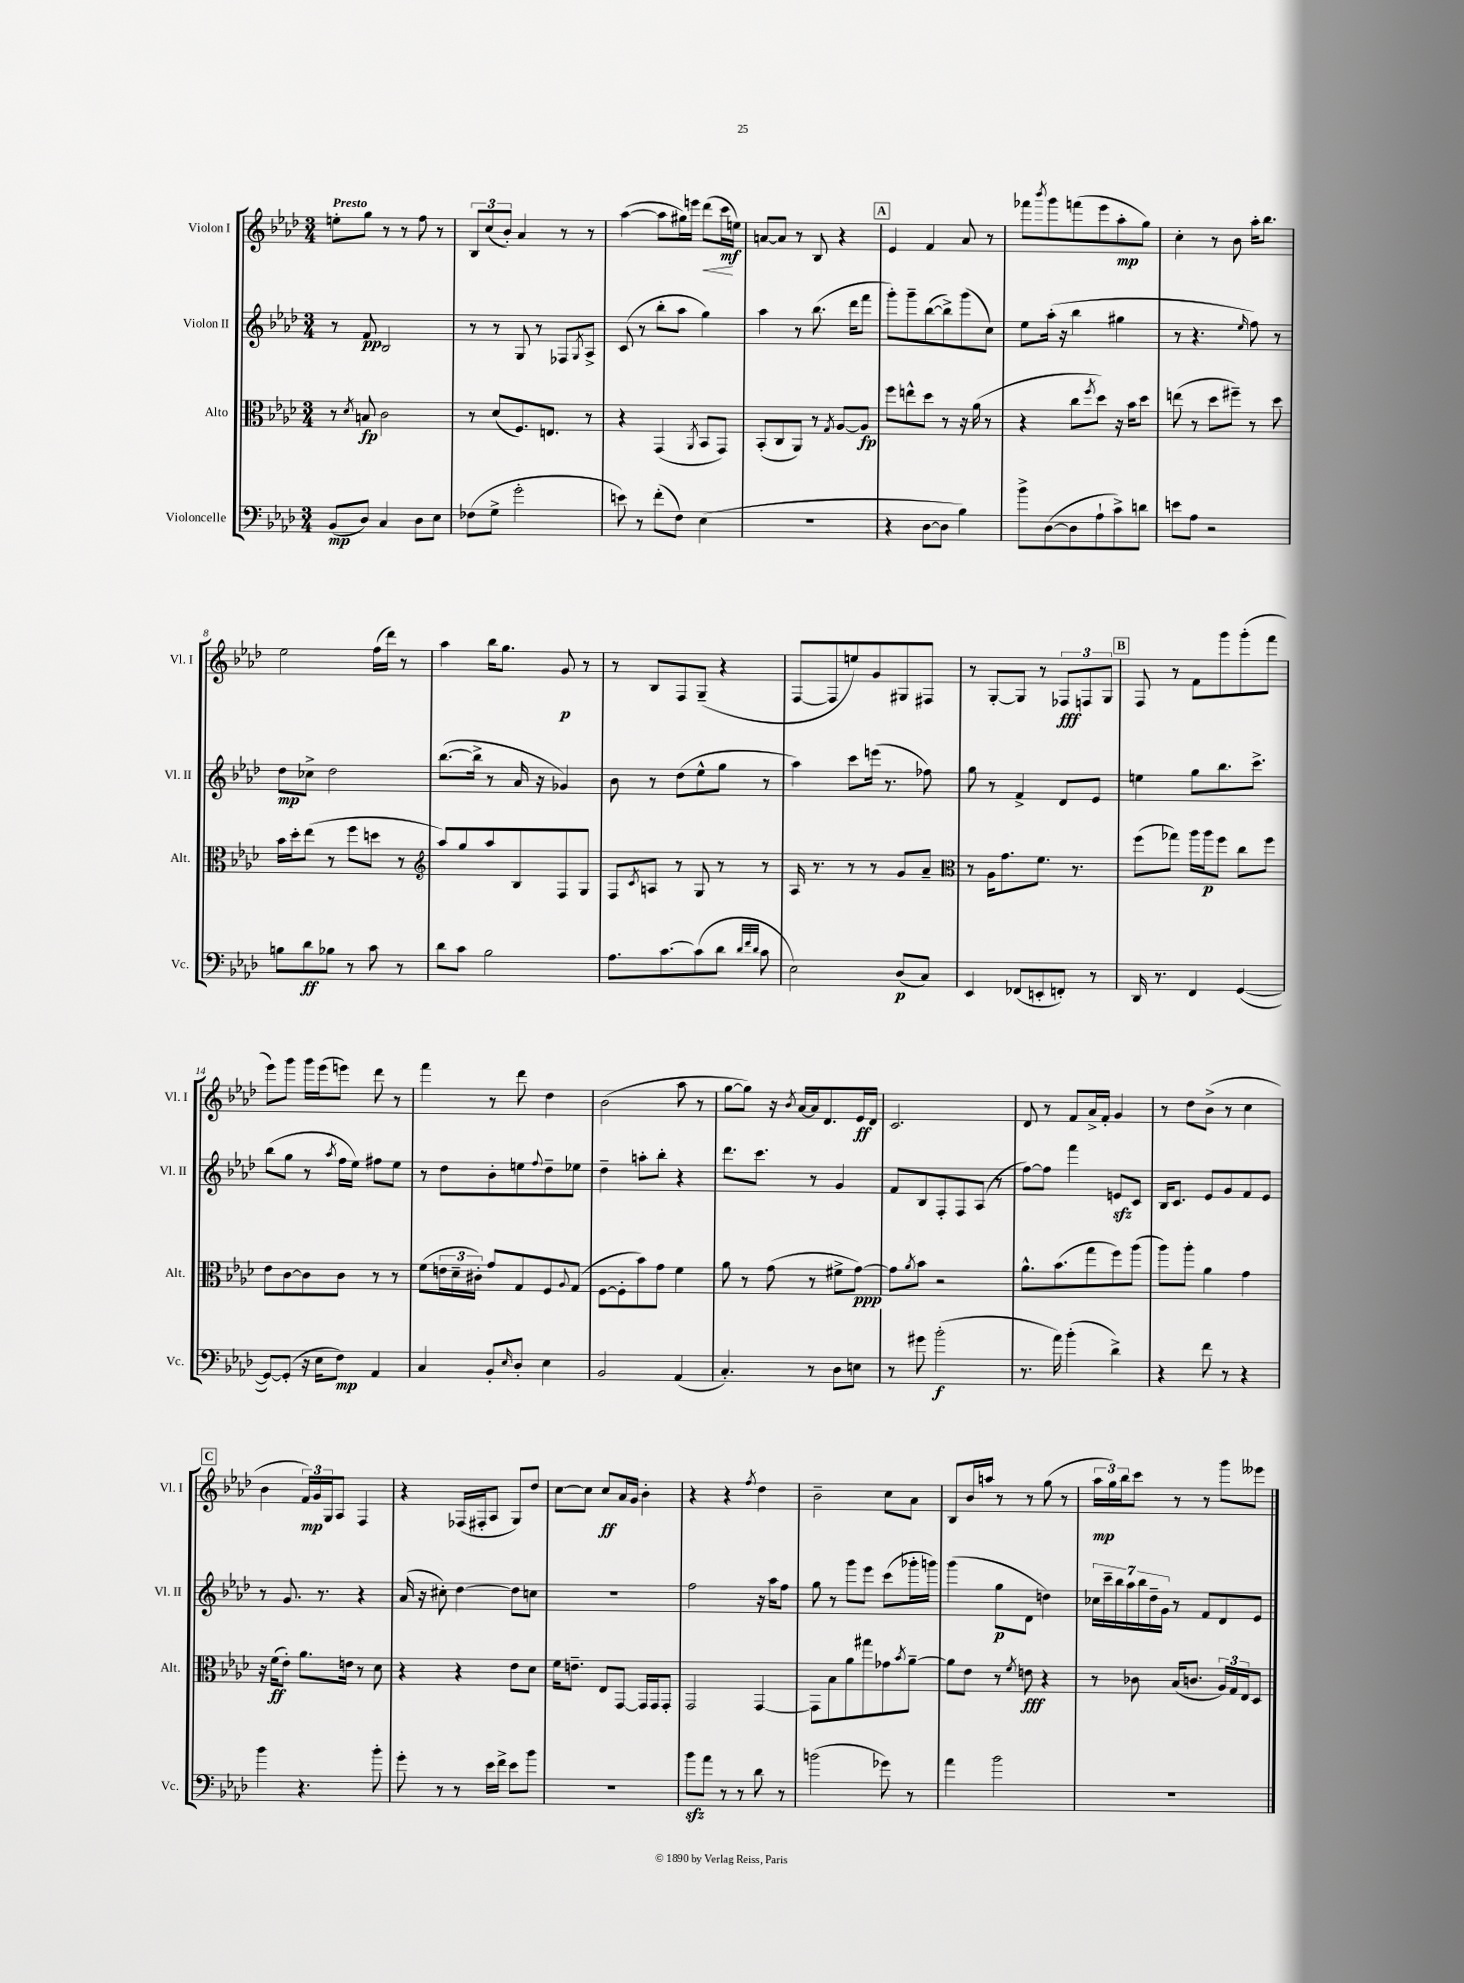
<<
\new StaffGroup <<
\new Staff = "s0" \with { instrumentName = "Violon I" shortInstrumentName = "Vl. I" } {
    \clef treble \key aes \major \numericTimeSignature \time 3/4 \tempo "Presto"
    e''8-. g''8 r8 r8 f''8 r8 |
    \tuplet 3/2 { bes8 c''8( bes'8-.) } aes'4 r8 r8 |
    aes''4~( aes''8 gis''16) e'''16 des'''8\<( c'''16\mf\! e''16) |
    a'8~ a'8 r8 bes8 r4 |
    \mark \markup { \box "A" } ees'4 f'4 aes'8 r8 |
    fes'''8 \acciaccatura { bes'''8 } g'''8 f'''8( ees'''8 aes''8-.\mp g''8) |
    c''4-. r8 bes'8 aes''16-. bes''8. |
    ees''2 f''16( des'''16) r8 |
    aes''4 bes''16 g''8. g'8\p r8 |
    r8 bes8 f8 g8--( r4 |
    f8~ f8 e''8) g'8 gis8 fis8 |
    r8 g8~-. g8 r8 \tuplet 3/2 { fes8\fff f8 g8 } |
    \mark \markup { \box "B" } f8 r8 f'8 g'''8 g'''8-.( f'''8 |
    ees'''8) g'''8 g'''16 ees'''16( e'''8) des'''8 r8 |
    f'''4 r8 des'''8 des''4 |
    bes'2( aes''8 r8 |
    g''8~ g''8) r16 \acciaccatura { bes'8 } aes'16~ aes'16 des'8. ees'16\ff des'16 |
    c'2. |
    des'8 r8 f'8 aes'16-> f'16-. g'4 |
    r8 des''8 bes'8->( r8 c''4 |
    \mark \markup { \box "C" } bes'4 \tuplet 3/2 { f'16\mp) g'16 g16 } aes8 f4 |
    r4 fes16( fis16-. aes8 g8) des''8 |
    c''8~ c''8 c''8\ff aes'16 g'16 bes'4-. |
    r4 r4 \acciaccatura { f''8 } des''4 |
    bes'2-- c''8 aes'8 |
    bes8 bes'16 a''16 r8 r8 g''8( r8 |
    \tuplet 3/2 { aes''16\mp g''16) bes''16 } c'''8 r8 r8 g'''8 eeses'''8 \bar "|." |
}
\new Staff = "s1" \with { instrumentName = "Violon II" shortInstrumentName = "Vl. II" } {
    \clef treble \key aes \major \numericTimeSignature \time 3/4
    r8 f'8\pp bes2 |
    r8 r8 g8 r8 fes8 \acciaccatura { g8 } aes8-> |
    c'8( r8 bes''8-. aes''8 g''4) |
    aes''4 r8 bes''8.( des'''16 f'''8 |
    \mark \markup { \box "A" } g'''8-.) g'''8-- bes''8~( bes''8->) g'''8( c''8) |
    ees''8 aes''16-.( r16 bes''4 gis''4 |
    r8 r4. \grace { ees''16 } f''8) r8 |
    des''8\mp ces''8-> des''2 |
    bes''8.~( bes''16-> r8 aes'16 r16 ges'4) |
    bes'8 r8 des''8( ees''8-^ g''8 r8 |
    aes''4) c'''8 e'''16( r8. fes''8) |
    g''8 r8 f'4-> des'8 ees'8 |
    \mark \markup { \box "B" } e''4 g''8 bes''8. c'''8.-> |
    bes''8( g''8 r8 \acciaccatura { aes''8 } f''16 ees''16) fis''8 ees''8 |
    r8 des''8 bes'8-. e''8 \appoggiatura { f''8 } des''8-- ees''8 |
    des''4-- a''8-. bes''8-. r4 |
    des'''8. c'''8. r8 g'4 |
    f'8 bes8 f8-. f8 aes8( r8 |
    f''8~) f''8 f'''4 e'8\sfz c'8 |
    bes16 c'8. ees'8 g'8 f'8 ees'8 |
    \mark \markup { \box "C" } r8 g'8. r8. r4 |
    aes'16( r16 cis''8-.) des''4~ des''8 c''8 |
    R2. |
    f''2 r16 aes''16 f''8 |
    g''8 r8 g'''8 ees'''8 c'''8( ges'''16-. g'''16) |
    g'''4( g''8\p des'8 d''4) |
    \tuplet 7/4 { ces''16 c'''16-- bes''16 aes''16 bes''16 des''16-- g'16 } r8 f'8 des'8 ees'8 \bar "|." |
}
\new Staff = "s2" \with { instrumentName = "Alto" shortInstrumentName = "Alt." } {
    \clef alto \key aes \major \numericTimeSignature \time 3/4
    r8 \acciaccatura { des'8 } b8\fp c'2 |
    r8 des'8( f8.) e8. r8 |
    r4 g,4( \acciaccatura { aes,8 } bes,8 g,8) |
    bes,8-.( c8 aes,8) r8 \acciaccatura { g8 } aes8~ aes8\fp |
    \mark \markup { \box "A" } f''8 e''8-^ des''8 r8 r16 aes'16( r8 |
    r4 c''8 \acciaccatura { f''8 } des''8) r16 bes'16 des''8 |
    e''8( r8 des''8 fis''8--) r8 des''8 |
    bes'16 des''16-. ees''8( r8 f''8 d''8 r8 |
    \clef treble aes''8) g''8 aes''8 bes8 f8 g8 |
    f8 \acciaccatura { c'8 } a8 r8 g8 r8 r8 |
    aes16 r8. r8 r8 g'8 aes'8-- |
    \clef alto r8 aes16 g'8. f'8. r8. |
    \mark \markup { \box "B" } f''8( ges''8) aes''16 aes''16\p f''8 c''8 f''8 |
    ees'8 c'8~ c'8 c'8 r8 r8 |
    f'8( \tuplet 3/2 { e'16 des'16-- cis'16-.) } g'8 g8 f8 \appoggiatura { aes8 } g8( |
    f8~ f8-. bes'8) g'8 f'4 |
    aes'8 r8 g'8( r8 fis'8-> g'8~\ppp) |
    g'8 \acciaccatura { aes'8 } bes'8 r2 |
    aes'8.-^ bes'8.( g''8 f''8) aes''8( |
    aes''8) aes''8-. aes'4 g'4 |
    \mark \markup { \box "C" } r16 f'16\ff( ees'8-.) aes'8. e'16 r8 des'8 |
    r4 r4 ees'8 des'8 |
    f'16 e'8.-- ees8 g,8~ g,16 g,16 g,8-. |
    g,2 g,4~ |
    g,8 bes8 aes'8 gis''8 ges'8 \acciaccatura { bes'8 } aes'8~-- |
    aes'8 ees'8 r8 \acciaccatura { f'8 } e'8\fff r4 |
    r8 ces'8 bes16( c'8. \tuplet 3/2 { aes16) g16 ees16 } des8 \bar "|." |
}
\new Staff = "s3" \with { instrumentName = "Violoncelle" shortInstrumentName = "Vc." } {
    \clef bass \key aes \major \numericTimeSignature \time 3/4
    bes,8\mp( des8) c4 des8 ees8 |
    fes8( g8-> g'2-. |
    e'8) r8 f'8-.( f8) ees4( |
    R2. |
    \mark \markup { \box "A" } r4 des8~ des8 bes4) |
    bes'8-> des8~( des8 aes8-! c'8->) d'8 |
    e'8 aes8 r2 |
    b8 des'8\ff bes8 r8 c'8 r8 |
    des'8 c'8 bes2 |
    aes8. c'8.~ c'8( des'8 \grace { des'32 f'32 des'32 } c'8 |
    ees2) des8\p( c8) |
    ees,4 fes,8( e,8-. f,8-.) r8 |
    \mark \markup { \box "B" } des,16 r8. f,4 g,4~( |
    g,8~) g,8-.( r16 ees16 f8\mp) aes,4 |
    c4 bes,8-. \grace { ees16 } des8-. ees4 |
    bes,2 aes,4( |
    c4.-.) r8 des8 e8 |
    r8 gis'8 bes'2-.\f( |
    r8. aes'16) bes'4-.( des'4->) |
    r4 f'8 r8 r4 |
    \mark \markup { \box "C" } bes'4 r4. bes'8-. |
    g'8-. r8 r8 ees'16 f'16-> ees'8 bes'8 |
    R2. |
    bes'8\sfz aes'8 r8 r8 des'8 r8 |
    b'2( ges'8) r8 |
    aes'4 bes'2 |
    R2. \bar "|." |
}
>>
>>
